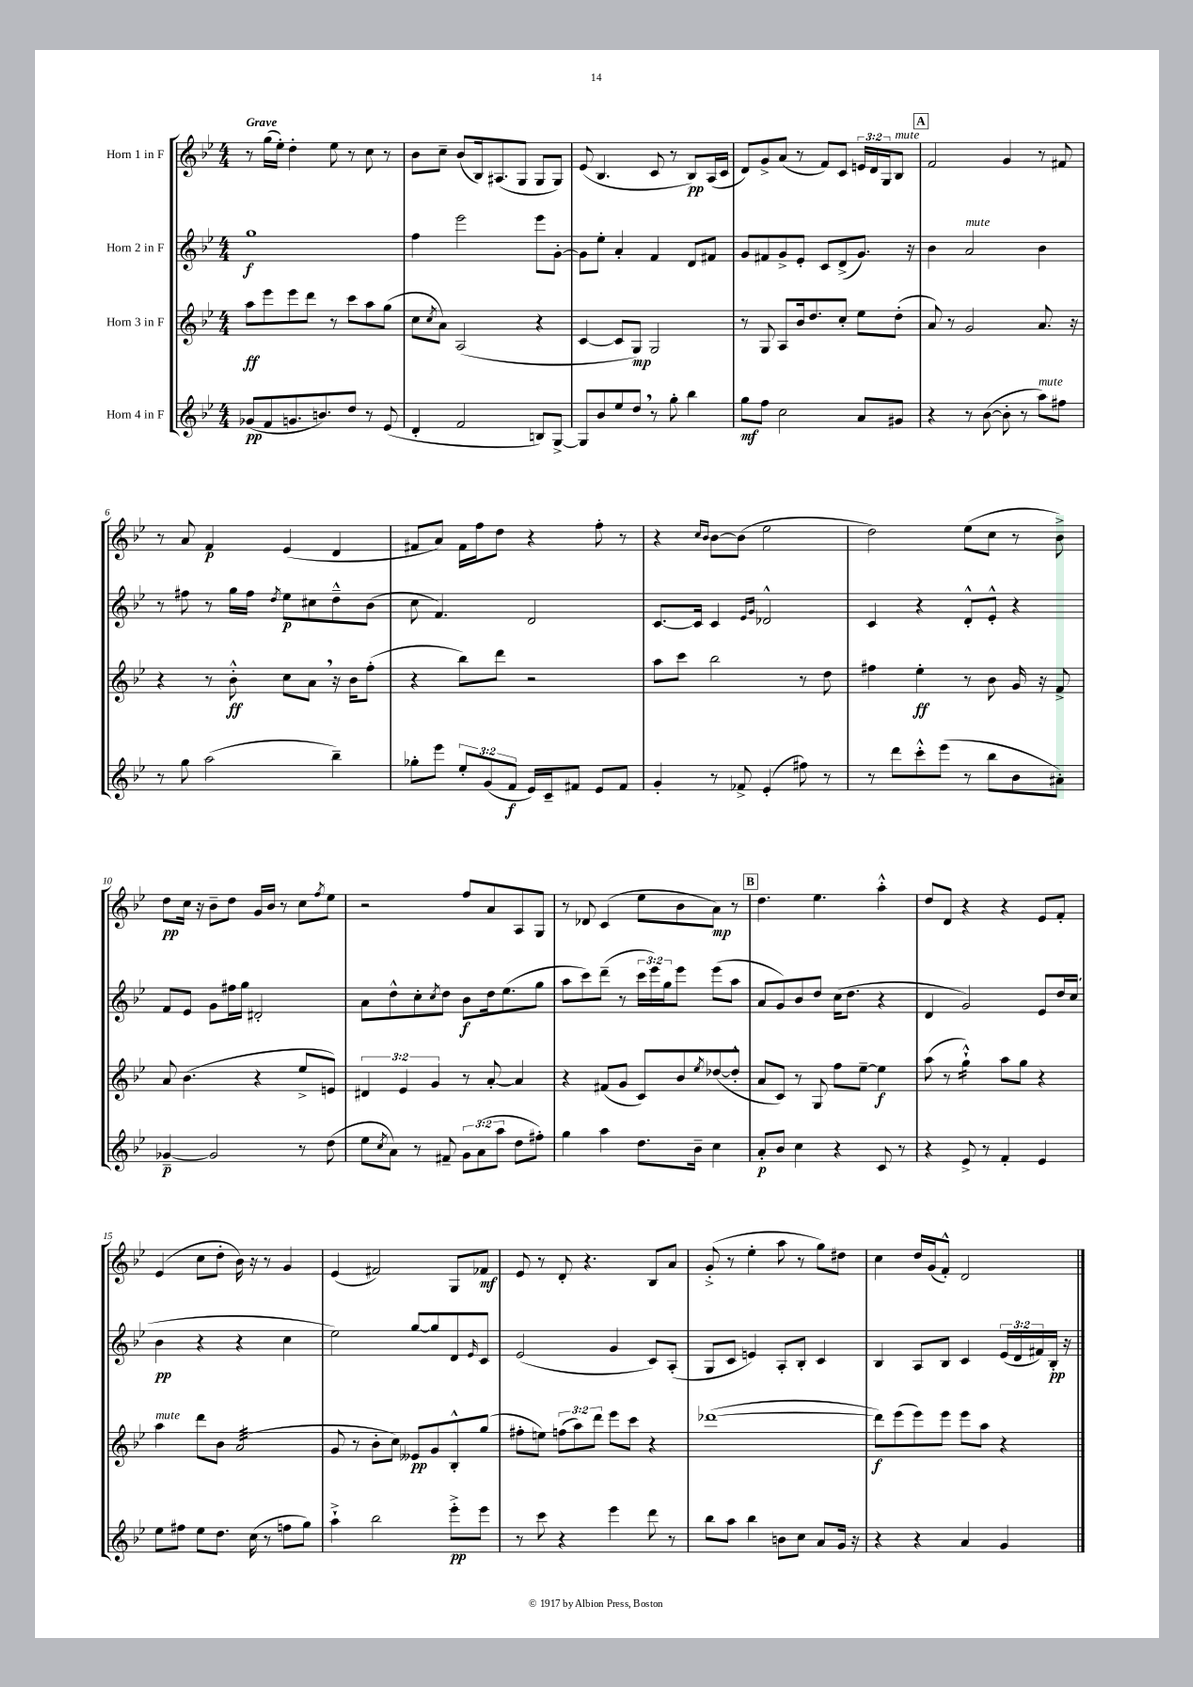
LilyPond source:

<<
\new StaffGroup <<
\new Staff = "s0" \with { instrumentName = "Horn 1 in F" } {
    \clef treble \key bes \major \numericTimeSignature \time 4/4 \override Staff.TupletNumber.text = #tuplet-number::calc-fraction-text \tempo "Grave"
    r8 g''16( ees''16-.) d''4-. ees''8 r8 c''8 r8 |
    bes'8 c''8-- bes'8( bes16) ais8.( g8 g8 g8) |
    ees'8( bes4. c'8 r8 bes8\pp) a16( c'16 |
    d'8) g'8-> a'8( r8 f'8) c'8 \tuplet 3/2 { e'16 d'16 g16 } bes8^\markup { \italic "mute" } |
    \mark \markup { \box "A" } f'2 g'4 r8 fis'8 |
    r8 a'8 f'4\p ees'4( d'4 |
    fis'8 a'8) fis'16 f''16 d''8 r4 f''8-. r8 |
    r4 \grace { c''16 bes'16 } bes'8~ bes'8( ees''2 |
    d''2) ees''8( c''8 r8 bes'8->) |
    d''8\pp c''16 r16 bes'8-- d''8 g'16 bes'16 r8 c''8 \acciaccatura { f''8 } ees''8 |
    r2 f''8 a'8 a8 g8 |
    r8 des'8 c'4( ees''8 bes'8 a'8\mp) r8 |
    \mark \markup { \box "B" } d''4. ees''4. a''4-.-^ |
    d''8 d'8 r4 r4 ees'8 f'8-. |
    ees'4( c''8 d''8-. bes'16) r16 r8 g'4 |
    ees'4( fis'2) g8 fes'8\mf |
    ees'8 r8 d'8-. r4. bes8 a'8 |
    g'8-.->( r8 ees''4-. a''8 r8 g''8) dis''8 |
    c''4 d''16 g'16( f'8-.-^) d'2 \bar "|." |
}
\new Staff = "s1" \with { instrumentName = "Horn 2 in F" } {
    \clef treble \key bes \major \numericTimeSignature \time 4/4 \override Staff.TupletNumber.text = #tuplet-number::calc-fraction-text
    g''1\f |
    f''4 ees'''2 ees'''8 g'8~-. |
    g'8 ees''8-. a'4-. f'4 d'8 fis'8 |
    g'8 fis'8 g'8-> ees'8-. c'8 d'8->( g'8.) r16 |
    \mark \markup { \box "A" } bes'4 a'2^\markup { \italic "mute" } bes'4 |
    r8 fis''8 r8 g''16 fis''16 \acciaccatura { d''8 } ees''8\p cis''8 d''8---^ bes'8( |
    c''8 f'4.) d'2 |
    c'8.~ c'16 c'4 \grace { ees'16 g'16 } des'2-^ |
    c'4 r4 d'8-.-^ ees'8-.-^ r4 |
    f'8 ees'8 g'8 fis''16 g''16 dis'2-. |
    a'8 d''8-^ c''8-. \acciaccatura { c''8 } d''8 bes'8\f d''16 ees''8.( g''8 |
    a''8 c'''8) d'''8--( r8 \tuplet 3/2 { c'''16 ees'''16) g''16 } ees'''8 ees'''8( a''8 |
    \mark \markup { \box "B" } a'8 g'8) bes'8 d''8 c''16( d''8. r4 |
    d'4 g'2) ees'8 d''16 c''16( |
    bes'4\pp r4 r4 c''4 |
    ees''2) g''8~ g''8 d'8 \grace { ees'16 } c'8 |
    ees'2( g'4 c'8) a8-.( |
    g8 c'8 e'4) a8-. bes8-. c'4 |
    bes4 a8 bes8 c'4 \tuplet 3/2 { ees'16( d'16 fis'16) } bes16-.\pp r16 \bar "|." |
}
\new Staff = "s2" \with { instrumentName = "Horn 3 in F" } {
    \clef treble \key bes \major \numericTimeSignature \time 4/4 \override Staff.TupletNumber.text = #tuplet-number::calc-fraction-text
    a''8\ff ees'''8 ees'''8 d'''8 r8 c'''8 a''8 g''8( |
    c''8 \acciaccatura { c''8 } a'8) a2( r4 |
    c'4~ c'8 g8\mp) g2 |
    r8 g8 a8 bes'16 d''8. c''8-. ees''8 d''8-.( |
    \mark \markup { \box "A" } a'8) r8 g'2 a'8. r16 |
    r4 r8 bes'8-.-^\ff c''8 a'8 \breathe r16 bes'16 f''8-.( |
    r4 bes''8) d'''8 r2 |
    a''8 c'''8 bes''2 r8 d''8 |
    fis''4 ees''4-.\ff r8 bes'8 g'16 r16 f'8-> |
    a'8 bes'4.( r4 ees''8-> e'8) |
    \tuplet 3/2 { dis'4 ees'4 g'4 } r8 a'8~-. a'4 |
    r4 fis'8( g'8 c'8) bes'8 \acciaccatura { ees''8 } des''8~( des''8-.-^ |
    \mark \markup { \box "B" } a'8 c'8) r8 g8 f''8 ees''8~-- ees''4\f |
    a''8( r8 g''4:16-!-^) a''8 g''8 r4 |
    a''4^\markup { \italic "mute" } d'''8 bes'8 a'2:32( |
    g'8 r8 bes'8-. c''8) eeses'8\pp g'8 bes8-.-^ g''8( |
    fis''8-. e''8) \tuplet 3/2 { f''8( a''8) d'''8 } ees'''8 c'''8 r4 |
    des'''1~( |
    des'''8\f) ees'''8( ees'''8) ees'''8 ees'''8 a''8 r4 \bar "|." |
}
\new Staff = "s3" \with { instrumentName = "Horn 4 in F" } {
    \clef treble \key bes \major \numericTimeSignature \time 4/4 \override Staff.TupletNumber.text = #tuplet-number::calc-fraction-text
    ges'8\pp( f'8 g'8. b'8.) d''8 r8 ees'8( |
    d'4-. f'2 b8) g8~-> |
    g8 bes'8 ees''8 d''8 \breathe r8 g''8-. bes''4 |
    g''8\mf f''8 c''2 a'8 gis'8 |
    \mark \markup { \box "A" } r4 r8 bes'8~( bes'8-. r8 a''8^\markup { \italic "mute" }) fis''8 |
    r8 g''8 a''2( bes''4--) |
    ges''8-. ees'''8 \tuplet 3/2 { ees''8-. g'8( f'8\f } ees'16) c'16-- fis'8 ees'8 fis'8 |
    g'4-. r8 fes'8-> ees'4-.( fis''8) r8 |
    r8 d'''8 c'''8-.-^ ees'''8( r8 bes''8 bes'8 ais'8-.) |
    ges'4~--\p ges'2 r8 d''8( |
    ees''8 \acciaccatura { c''8 } a'8) r8 fis'8-- \tuplet 3/2 { g'8 a'8( a''8 } d''8 fis''8-.) |
    g''4 a''4 d''8. bes'16-- c''4 |
    \mark \markup { \box "B" } a'8-.\p bes'8 c''4 r4 c'8 r8 |
    r4 ees'8-> r8 f'4-. ees'4 |
    ees''8 fis''8 ees''8 d''8. c''16( r8 f''8 g''8) |
    a''4-!-> bes''2 ees'''8-.->\pp ees'''8 |
    r8 c'''8 r4 ees'''4 d'''8 r8 |
    bes''8 a''8 bes''4 b'8 c''8 a'8 g'16 r16 |
    r4 r4 a'4 g'4 \bar "|." |
}
>>
>>
